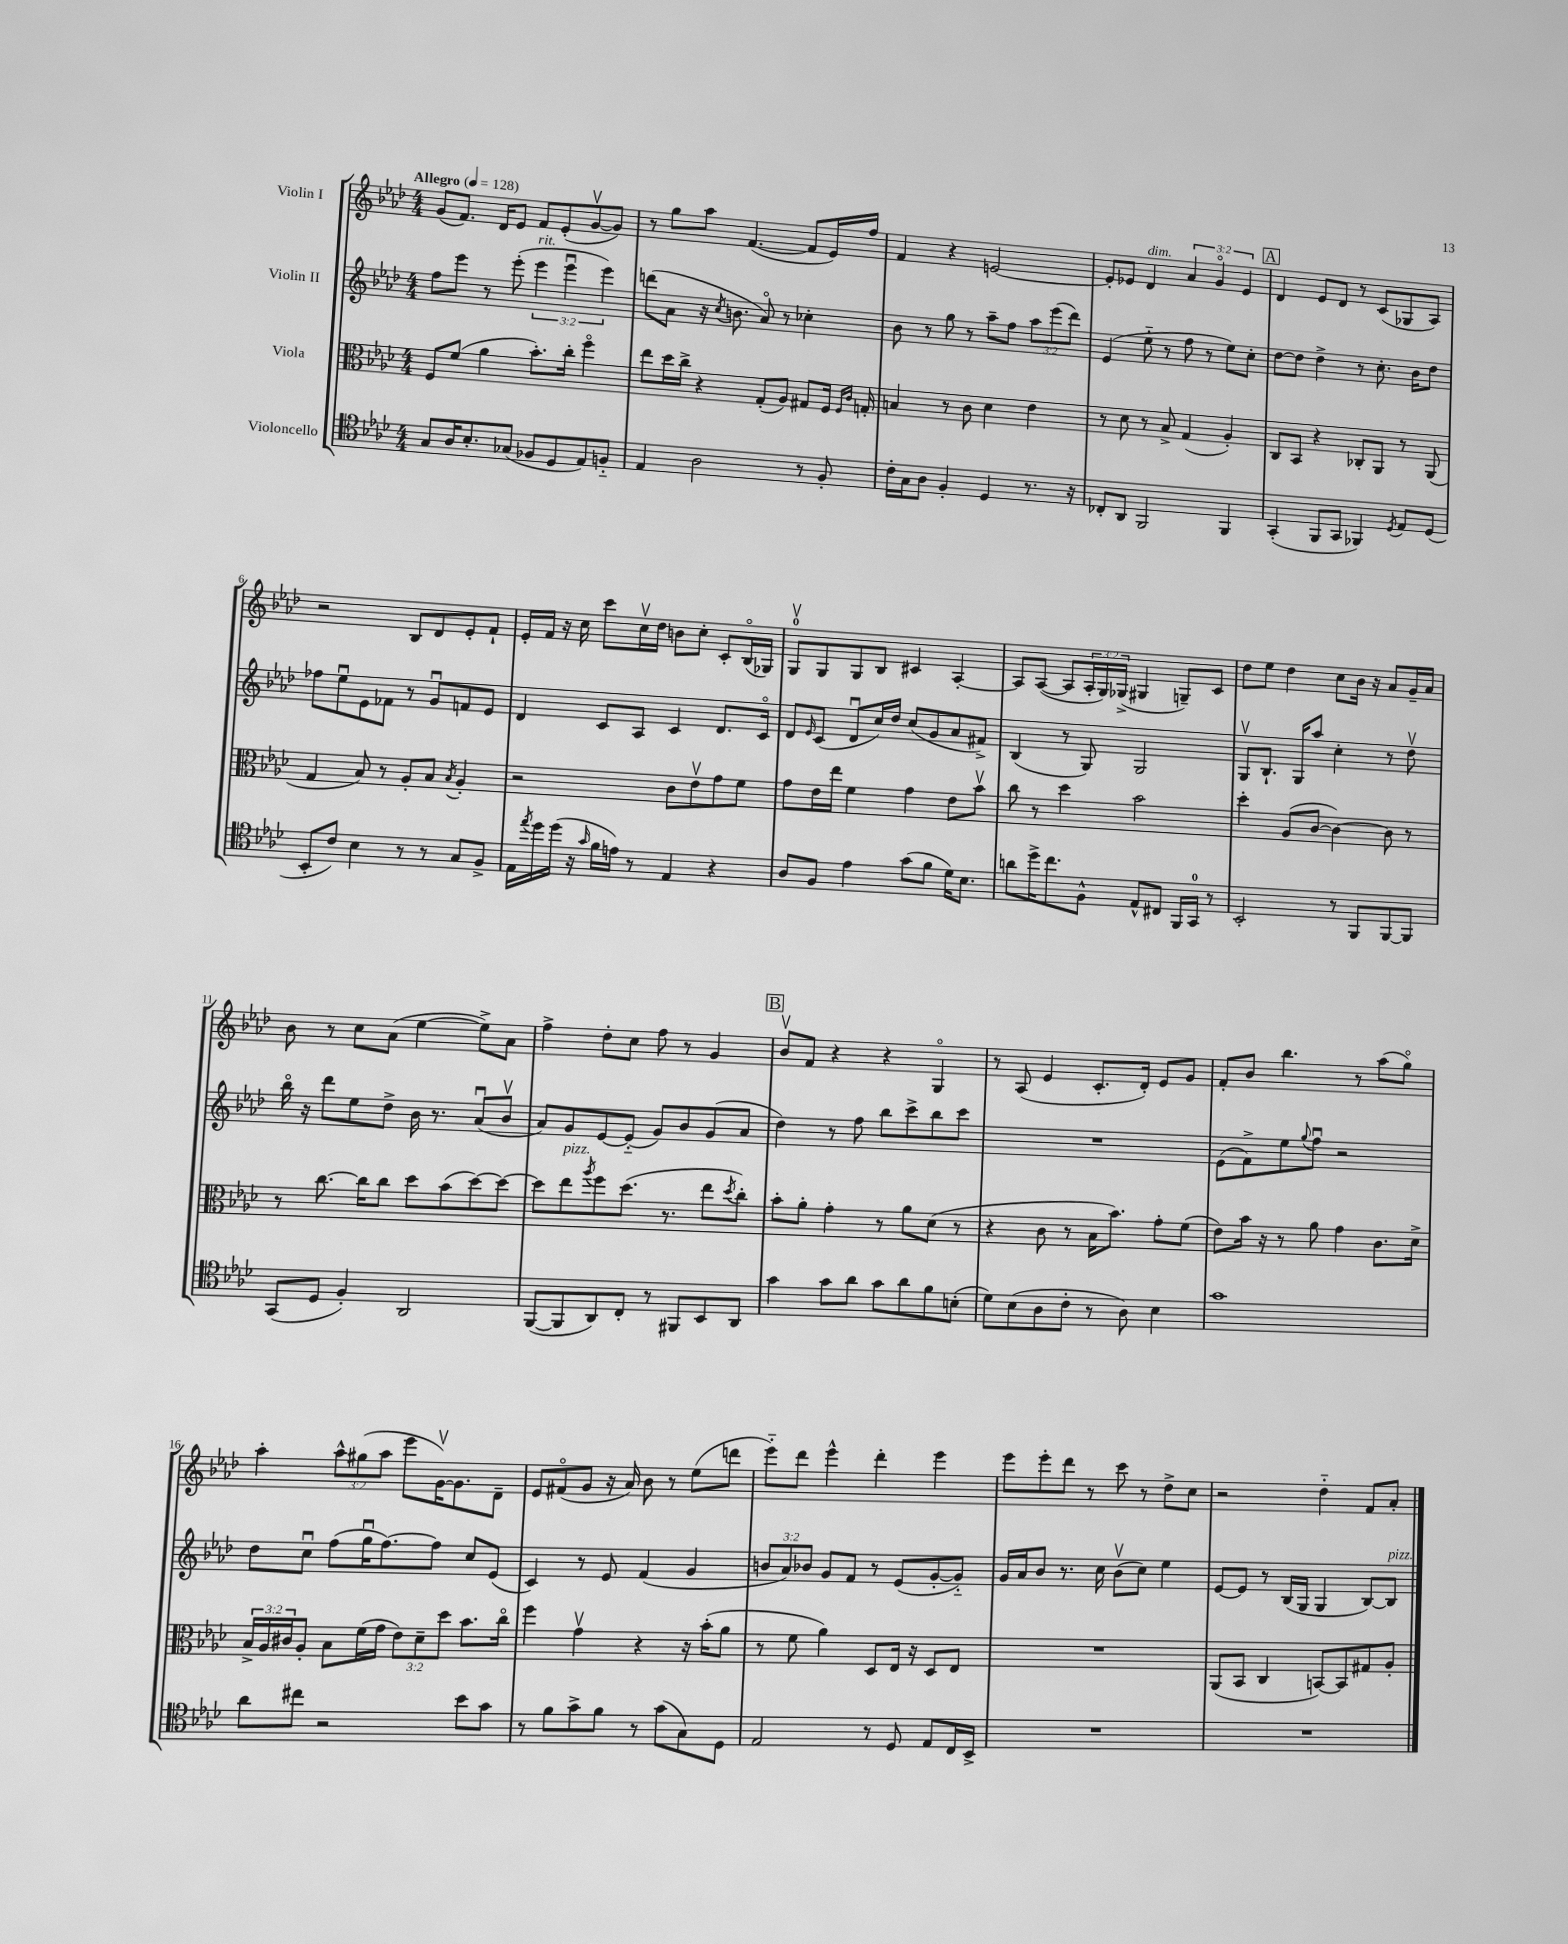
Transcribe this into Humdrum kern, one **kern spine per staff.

**kern	**kern	**kern	**kern
*staff4	*staff3	*staff2	*staff1
*clefC4	*clefC3	*clefG2	*clefG2
*k[b-e-a-d-]	*k[b-e-a-d-]	*k[b-e-a-d-]	*k[b-e-a-d-]
*M4/4	*M4/4	*M4/4	*M4/4
*MM128	*MM128	*MM128	*MM128
8G	8F	8ff	(8g
16A-	(8f	8eee-	8.f)
8.B-'	.	.	.
.	4a-	8r	.
.	.	.	16d-
(8G-	.	(8eee-'	8e-
8F-	8.b-')	6eee-	8f
8D-	.	.	(8e-'
.	.	6eee-u	.
.	16cc'	.	.
8E-)	4ffo	.	[8gv
.	.	6eee-)	.
8F'~	.	.	8g])
=	=	=	=
4E-	8ee-	(8ddd	8r
.	16dd-	8a-	8gg
.	16cc^	.	.
2A-	4r	16r	8aa-
.	.	8qcc	.
.	.	8.b	.
.	.	.	([4.f
.	(8G'	8a-o)	.
.	8A-)	8r	.
8r	8G#	4cc-'	8f]
8F'	16F	.	16e-)
.	16qqF	.	.
.	16qqc	.	.
.	16G'	.	16ff
=	=	=	=
16c'	4B	8b-	4f
16G	.	.	.
8A-	.	8r	.
4F'	8r	8gg	4r
.	8c	8r	.
4D-	4d-	8aa-~	[2e
.	.	8ff	.
8.r	4e-	12aa-	.
.	.	(12eee-	.
.	.	12ddd-)	.
16r	.	.	.
=	=	=	=
8C-'	8r	(4e-	8e']
8AA-	8d-	.	8e-
2FF	8r	8ee-'~	4d-
.	8B-^	8r	.
.	(4G	8ff	6a-
.	.	8r	.
.	.	.	6go
4FF	4A-')	8ee-)	.
.	.	.	6e-
.	.	8cc'	.
=	=	=	=
(4GG'	8C	[8dd-	4d-
.	8BB-	8dd-]	.
8FF	4r	4dd-^	8e-
8GG	.	.	8d-
4FF-)	8C-'	8r	8r
.	8AA-	8.cc'	(8c
8qD-	.	.	.
8E-	8r	.	8G-
.	.	16b-	.
(8D-	(8AA-	8dd-	8A-)
=	=	=	=
8BB-'	4G	8ff-	2r
8c)	.	8ee-u	.
4B-	8B-)	8e-	.
.	8r	8f-	.
8r	8A-'	8r	8B-
8r	8B-	8gu	8d-
.	8qB-	.	.
8G	4A-'	8f	8e-'
8F^	.	8e-	8f`
=	=	=	=
16E-	2r	4d-	16e-'
8qee-	.	.	.
16dd-	.	.	16f
(16dd-	.	.	16r
16r	.	.	16cc
16qqg	.	.	.
16f	.	8c	8ccc
16e)	.	.	.
8r	.	8A-	16ccv
.	.	.	16dd-
4E-	8c	4c	8b
.	8e-v	.	8cc'
4r	8g	8.d-	8c'
.	8f	.	(16B-o
.	.	16co	16G-)
=	=	=	=
8A-	8g	8d-	8Gv
.	.	16qqe-	.
8F	16e-	(8c	8G
.	16ee-	.	.
4e-	4f	8d-u	8G
.	.	16cc)	8B-
.	.	16dd-	.
(8g	4g	(8cc	4c#
8f	.	8g	.
16d-)	8e-	8a-	[4A-'
8.B-	.	.	.
.	8b-v	8f#^)	.
=	=	=	=
8a	8cc	(4B-	8A-]
16dd-^	8r	.	([8A-
8.cc	.	.	.
.	4dd-	8r	8A-]
8F^^	.	8G)	24A-'
.	.	.	24G)
.	.	.	(24G-^
8E-^^	2b-	2G	4G#
8C#	.	.	.
16FF	.	.	8G~)
16GG	.	.	.
8r	.	.	8c
=	=	=	=
2BB-'	4dd-'	8Gv	8dd-
.	.	8.B-`	8ee-
.	(8A-	.	4dd-
.	.	16G	.
.	[8c	8aa-	.
8r	4c_)	4cc'	8cc
8FF	.	.	16b-
.	.	.	16r
[8FF	8c]	8r	8a-
8FF]	8r	8dd-v	16g~
.	.	.	16a-
=	=	=	=
(8GG	8r	16bb-o	8b-
.	.	16r	.
8D-	[8.cc	8ddd-	8r
4F')	.	8ee-	8cc
.	16cc]	.	.
.	8cc	8dd-^	(8a-
2AA-	8dd-	16b-	[4ee-
.	.	8.r	.
.	(8b-	.	.
.	[8dd-)	(8a-u	8ee-^])
.	8dd-_	8b-v	8a-
=	=	=	=
([8FF	8dd-]	8a-)	4ff^
8FF]	8ee-	8g	.
.	8qaa-	.	.
8AA-)	8ff	[8e-	8dd-'
8C'	(8.dd-	(8e-'~]	8cc
8r	.	8g)	8ff
.	8.r	.	.
8FF#	.	8b-	8r
8BB-	8ee-	(8g	4g
.	8qdd-	.	.
8AA-	8cc')	8a-	.
=	=	=	=
4g	8b-'	4dd-)	8b-v
.	8a-'	.	8f
8g	4g'	8r	4r
8a-	.	8ff	.
8g	8r	8bb-	4r
8a-	8a-	8ccc^	.
8f	(8d-	8bb-	4Go
(8B'	8r	8ccc	.
=	=	=	=
8d-)	4r	1r	8r
(8B-	.	.	(8A-
8A-	8c	.	4e-
8c'	8r	.	.
8r	16B-	.	8.c'
.	8.b-)	.	.
8A-)	.	.	.
.	.	.	16d-')
4B-	8g'	.	8e-
.	(8f	.	8g
=	=	=	=
1g	8e-)	(8e-	8f'
.	16b-	8f^)	8b-
.	16r	.	.
.	8r	8ee-	4.bb-
.	.	8qqgg	.
.	8a-	8ffu	.
.	4g	2r	.
.	.	.	8r
.	8.c	.	(8aa-
.	.	.	8ggo)
.	16d-^	.	.
=	=	=	=
8a-	24B-^	8dd-	4aa-'
.	24A-	.	.
.	24c#	.	.
8cc#	8A-'	8ccu	.
2r	8B-	(8ff	12aa-^^
.	.	.	(12gg#
.	(16f	16ggu	.
.	.	.	12aa-
.	16g	[8.ff)	.
.	12e-)	.	8eee-
.	12d-~	.	.
.	.	8ff]	[16gv)
.	12dd-	.	.
.	.	.	8.g]
8b-	8.b-	8cc	.
8g	.	(8e-	8d-~
.	16cco	.	.
=	=	=	=
8r	4ff	4c)	8e-
8f	.	.	(8f#o
8g^	4gv	8r	8g
8f	.	8e-	16r
.	.	.	16a-)
8r	4r	(4f	8b-
(8g	.	.	8r
8G)	16r	4g	(8ee-
.	(16b-'	.	.
8D-	8a-	.	8ddd
=	=	=	=
2E-	8r	12b	8eee-'~)
.	.	12a-)	.
.	8f	.	8ddd-
.	.	12b-	.
.	4a-)	8g	4eee-^^
.	.	8f	.
8r	8D-	8r	4ddd-'
8D-	16E-	(8e-	.
.	16r	.	.
8E-	8D-	[8g'	4eee-
16C	8E-	8g'~])	.
16BB-^	.	.	.
=	=	=	=
1r	1r	16g	8eee-
.	.	16a-	.
.	.	8b-	8eee-'
.	.	8.r	8ddd-
.	.	.	8r
.	.	16cc	.
.	.	(8b-v	8ccc
.	.	8cc)	8r
.	.	4ee-	8dd-^
.	.	.	8cc
=	=	=	=
1r	(8AA-	[8e-	2r
.	8BB-	8e-]	.
.	4C	8r	.
.	.	(16B-	.
.	.	16G	.
.	[8BB)	4G	4dd-'~
.	8BB]	.	.
.	8G#	[8B-)	8f
.	8A-'	8B-]	8a-'
==	==	==	==
*-	*-	*-	*-
